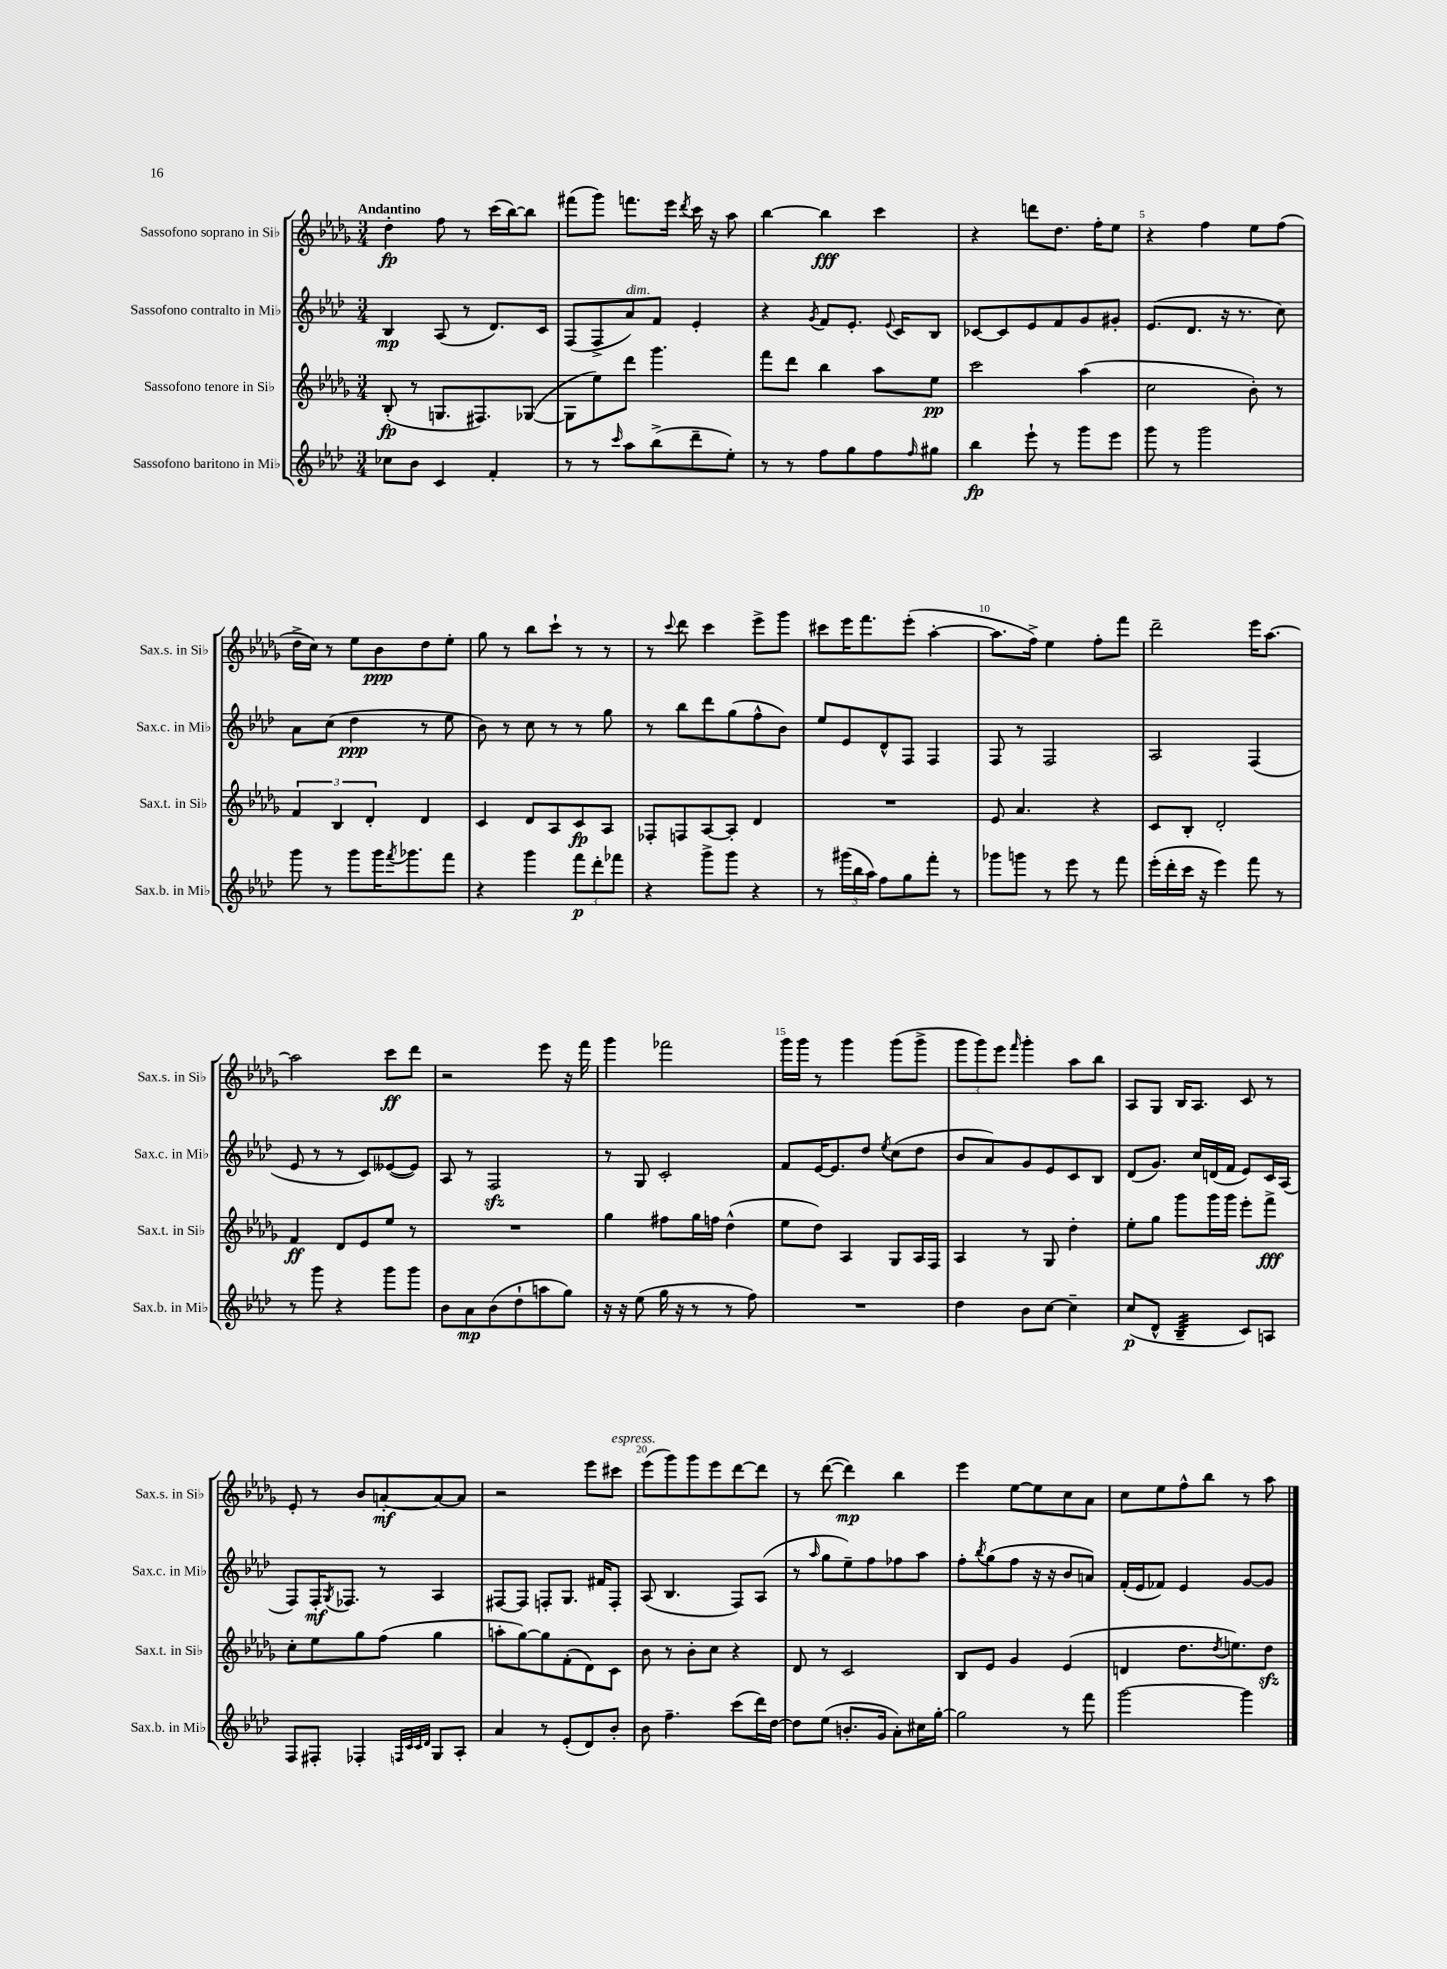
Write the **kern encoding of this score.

**kern	**kern	**kern	**kern
*staff4	*staff3	*staff2	*staff1
*clefG2	*clefG2	*clefG2	*clefG2
*k[b-e-a-d-]	*k[b-e-a-d-g-]	*k[b-e-a-d-]	*k[b-e-a-d-g-]
*M3/4	*M3/4	*M3/4	*M3/4
8cc-	(8B-'	4B-	4dd-'
8b-	8r	.	.
4c	8.G	(8A-	8ff
.	.	8r	8r
.	8.F#)	.	.
4f'	.	8.d-)	(16ccc
.	.	.	[16bb-)
.	([8G-	.	8bb-]
.	.	16c	.
=	=	=	=
8r	8G-]	(8F	(8fff#
8r	8ee-)	8F^	8ggg-)
16qqccc	.	.	.
8aa-	8ddd-	8a-)	8.fff
(8bb-^	4.ggg-	8f	.
.	.	.	16eee-
.	.	.	8qddd-
8ddd-~	.	4e-'	16ccc
.	.	.	16r
8ee-')	.	.	8aa-
=	=	=	=
8r	8fff	4r	[4bb-
8r	8ddd-	.	.
.	.	8qg	.
8ff	4bb-	8f	4bb-]
8gg	.	8.e-'	.
8ff	8aa-	.	4ccc
.	.	8qqe-	.
.	.	16c	.
16qqff	.	.	.
8gg#	8ee-	8B-	.
=	=	=	=
4bb-	2ccc	[8c-	4r
.	.	8c-]	.
8eee-`	.	8e-	8ddd
8r	.	8f	8.dd-
8ggg	(4aa-	8g	.
.	.	.	16ff'
8eee-	.	8g#'	8ee-
=	=	=	=
8ggg	2cc	(8.e-	4r
8r	.	.	.
.	.	8.d-	.
2ggg	.	.	4ff
.	.	16r	.
.	.	8.r	.
.	8b-')	.	8ee-
.	8r	8cc)	(8ff
=	=	=	=
8ggg	6f	8a-	16dd-^
.	.	.	16cc)
8r	.	(8cc	8r
.	6B-	.	.
8ggg	.	4dd-	8ee-
.	6d-'	.	.
16ggg	.	.	8b-
8qfff	.	.	.
8.ggg-	.	.	.
.	4d-	8r	8dd-
8fff	.	8ee-	8ee-'
=	=	=	=
4r	4c	8b-)	8gg-
.	.	8r	8r
4ggg	8d-	8cc	8bb-
.	8A-	8r	8ccc`
12fff	8c	8r	8r
12ddd-'	.	.	.
.	8A-	8gg	8r
12fff-	.	.	.
=	=	=	=
4r	8F-'	8r	8r
.	.	.	8qqccc
.	8F	8bb-	8ddd-
8ggg^	[8A-	8ddd-	4ccc
8ggg	8A-']	(8gg	.
4r	4d-	8ff^^	8eee-^
.	.	8b-)	8ggg-
=	=	=	=
8r	2.r	8ee-	8ccc#
(24ggg#	.	8e-	16eee-
24bb-	.	.	.
.	.	.	8.fff
24aa-)	.	.	.
8ff	.	8d-^^	.
8gg	.	8F	(8eee-'
8fff'	.	4F	[4aa-'
8r	.	.	.
=	=	=	=
8ggg-	8e-	8F	8.aa-]
8ggg	4.a-	8r	.
.	.	.	16ff^)
8r	.	2F	4ee-
8eee-	.	.	.
8r	4r	.	8ff'
8fff	.	.	8fff
=	=	=	=
(16eee-'	8c	2A-	2ddd-~
16ddd-'	.	.	.
16ccc	8B-'	.	.
16r	.	.	.
4eee-)	2d-'	.	.
8fff	.	(4F	16eee-
.	.	.	[8.aa-
8r	.	.	.
=	=	=	=
8r	4f	8e-	2aa-]
8ggg	.	8r	.
4r	8d-	8r	.
.	8e-	8c)	.
8ggg	8ee-	([8e--	8ccc
8ggg	8r	8e--])	8ddd-
=	=	=	=
8b-	2.r	8A-	2r
8a-	.	8r	.
(8b-	.	2F	.
8dd-`	.	.	.
8aa	.	.	8eee-
8gg)	.	.	16r
.	.	.	16fff
=	=	=	=
16r	4gg-	8r	4ggg-
16r	.	.	.
(8ee-	.	8G	.
16gg	8ff#	2c'	2fff-
16r	.	.	.
8r	16gg-	.	.
.	16ff	.	.
8r	(4dd-^^	.	.
8ff)	.	.	.
=	=	=	=
2.r	8ee-	8f	16ggg-
.	.	.	16ggg-
.	8dd-)	[16e-	8r
.	.	8.e-]	.
.	4A-	.	4ggg-
.	.	8dd-	.
.	.	8qee-	.
.	8G-	(8cc	(8ggg-
.	16A-	8dd-	8ggg-^
.	16F	.	.
=	=	=	=
4dd-	4A-	8b-	12ggg-
.	.	.	12ggg-)
.	.	8a-)	.
.	.	.	12eee-
.	.	.	16qqfff
8b-	8r	8g	4ggg-'
[8cc	8G-	8e-	.
4cc~]	4dd-'	8c	8aa-
.	.	8B-	8bb-
=	=	=	=
(8cc	8ee-'	(8d-	8A-
8d-^^	8gg-	8.g)	8G-
4B-~	8ggg-	.	16B-
.	.	16cc	8.A-
.	16ggg-	(16d	.
.	16ggg-	16f	.
8c)	8eee-'	8e-)	8c
8A	8fff^	16c	8r
.	.	(16A-	.
=	=	=	=
8F	8cc'	8F)	8e-'
8F#'	8ee-	16F'	8r
.	.	8qG	.
.	.	8.F-	.
4F-'	8gg-	.	8b-
.	(8ff	8r	[8a'
32qqF	.	.	.
32qqc	.	.	.
32qqc	.	.	.
32qqd-	.	.	.
8G	4gg-	4A-	8a_
8A-'	.	.	8a]
=	=	=	=
4a-	8aa'	[8F#	2r
.	[8gg-)	8F#]	.
8r	8gg-]	8F'	.
(8e-'	(8f'	8.G	.
8d-)	8d-)	.	8eee-
.	.	16f#	.
8b-'	8c	8F'	8ccc#
=	=	=	=
8b-	8b-	(8A-	(8eee-
4.ff~	8r	4.B-	8ggg-)
.	8b-'	.	8ggg-
.	8cc	.	8eee-
(8ccc	4r	8F)	[8ddd-
16ddd-)	.	(8A-	8ddd-]
[16dd-	.	.	.
=	=	=	=
8dd-]	8d-	8r	8r
.	.	16qqaa-	.
(8ee-	8r	8gg	([8ddd-
8.b'	2c	8ee-~)	4ddd-])
.	.	8ff	.
16g	.	.	.
8a-')	.	8ff-	4bb-
16cc#	.	8aa-	.
[16gg'	.	.	.
=	=	=	=
2gg]	8B-	8ff'	4eee-
.	.	8qbb-	.
.	8e-	(8gg	.
.	4g-	8ff	[8ee-
.	.	16r	8ee-]
.	.	16r	.
8r	(4e-	8b-	8cc
8fff	.	8a)	8a-
=	=	=	=
[2ggg	4d	(16f'	8cc
.	.	16e-	.
.	.	8f-)	8ee-
.	8.dd-	4e-	8ff^^
.	.	.	8bb-
.	8qdd-	.	.
.	8.ee)	.	.
4ggg]	.	[8g	8r
.	8dd-	8g]	8aa-
==	==	==	==
*-	*-	*-	*-
